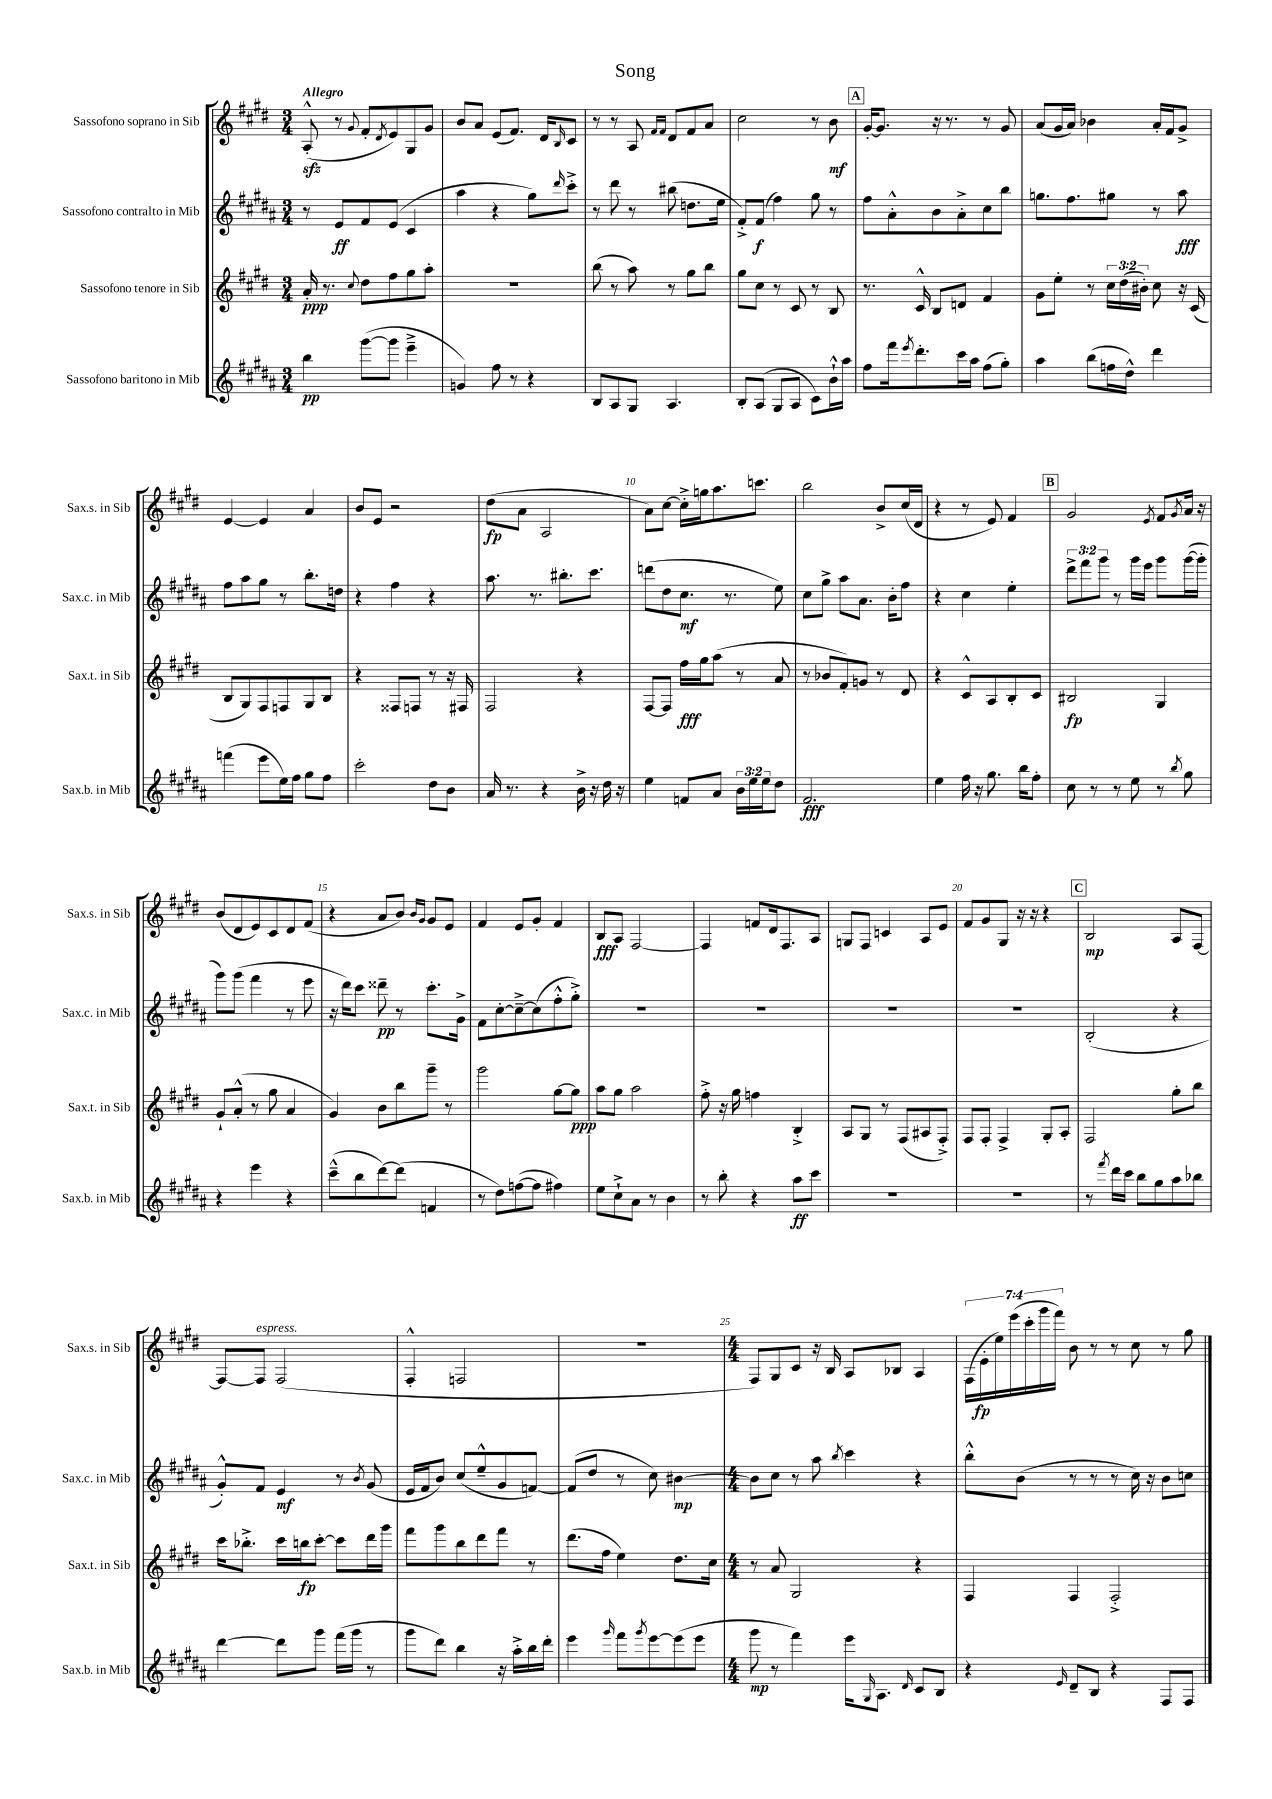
\header { title = "Song" }
<<
\new StaffGroup <<
\new Staff = "s0" \with { instrumentName = "Sassofono soprano in Sib" shortInstrumentName = "Sax.s. in Sib" } {
    \clef treble \key e \major \numericTimeSignature \time 3/4 \override Staff.TupletNumber.text = #tuplet-number::calc-fraction-text \tempo "Allegro"
    a8-.-^\sfz( r8 \appoggiatura { gis'8 } fis'8-. \acciaccatura { dis'8 } e'8) gis8 gis'8 |
    b'8 a'8 e'8( fis'8.) dis'16 \grace { b16 } cis'8 |
    r8 r8 a8 \grace { fis'16 fis'16 } dis'8 fis'8 a'8 |
    cis''2 r8 b'8\mf |
    \mark \markup { \box "A" } gis'16~-. gis'8. r16 r8. r8 gis'8 |
    a'8( gis'16 a'16) bes'4 a'16-. fis'16 gis'8-> |
    e'4~ e'4 a'4 |
    b'8 e'8 r2 |
    dis''8\fp( a'8 a2 |
    a'8) cis''8~ cis''16-.-> g''16 a''8. c'''8. |
    b''2 b'8-> cis''16( dis'16 |
    r4 r8 e'8) fis'4 |
    \mark \markup { \box "B" } gis'2 \acciaccatura { e'8 } fis'8 \acciaccatura { gis'8 } a'16 r16 |
    b'8( dis'8 e'8) cis'8 dis'8 fis'8( |
    r4 a'8 b'8) \grace { b'16 gis'16 } gis'8 e'8 |
    fis'4 e'8 gis'8-. fis'4 |
    b8\fff a8 fis2~ |
    fis4 f'8 dis'16 fis8. a8 |
    g8 fis8 c'4 a8 e'8 |
    fis'8 gis'8 gis8 r16 r16 r4 |
    \mark \markup { \box "C" } b2\mp a8 fis8~ |
    fis8~ fis8^\markup { \italic "espress." } fis2( |
    fis4-.-^ f2 |
    R2. |
    \numericTimeSignature \time 4/4 fis8) gis8 cis'8 r16 b16 a8 bes8 a4 |
    \tuplet 7/4 { fis16( e'16-.\fp e''16) e'''16( cis'''16-. gis'''16 fis'''16) } b'8 r8 r8 cis''8 r8 gis''8 \bar "|." |
}
\new Staff = "s1" \with { instrumentName = "Sassofono contralto in Mib" shortInstrumentName = "Sax.c. in Mib" } {
    \clef treble \key b \major \numericTimeSignature \time 3/4 \override Staff.TupletNumber.text = #tuplet-number::calc-fraction-text
    r8 e'8\ff fis'8 e'8( cis'4 |
    ais''4 r4 gis''8) \grace { dis'''16 } cis'''8-.-> |
    r8 dis'''8 r8 bis''8( d''8. e''16 |
    fis'8-.->) fis'8\f( fis''4) gis''8 r8 |
    \mark \markup { \box "A" } fis''8 ais'8-.-^ b'8 ais'8-.-> cis''8 b''8 |
    g''8. fis''8. gis''8 r8 ais''8\fff |
    fis''8 ais''8 gis''8 r8 b''8.-. d''16 |
    r4 fis''4 r4 |
    ais''8. r8. bis''8.-. cis'''8. |
    d'''8( dis''8 cis''8.\mf r8. e''8) |
    cis''8 gis''8-> ais''8 ais'8. b'16-. fis''8 |
    r4 cis''4 e''4-. |
    \mark \markup { \box "B" } \tuplet 3/2 { dis'''8-> fis'''8 gis'''8 } r8 gis'''16 e'''16 gis'''8 gis'''16~( gis'''16-. |
    gis'''8) gis'''8( fis'''4 r8 e'''8 |
    r16 dis'''16) cis'''8 disis'''8--\pp r8 cis'''8.-. gis'16-> |
    fis'8 cis''8~-. cis''8~---> cis''8( fis''8-.-^ gis''8-.->) |
    R2. |
    R2. |
    R2. |
    R2. |
    \mark \markup { \box "C" } b2-.( r4 |
    gis'8-.-^) fis'8 e'4\mf r8 \acciaccatura { b'8 } gis'8( |
    e'16 fis'16 b'8) cis''8( e''8---^ gis'8 f'8~) |
    f'8( dis''8 r8 cis''8) bis'4~\mp |
    \numericTimeSignature \time 4/4 bis'8 cis''8 r8 ais''8 \acciaccatura { b''8 } cis'''4 r4 |
    b''8-.-^ b'8( r8 r8 r8 cis''16) r16 b'8 c''8 \bar "|." |
}
\new Staff = "s2" \with { instrumentName = "Sassofono tenore in Sib" shortInstrumentName = "Sax.t. in Sib" } {
    \clef treble \key e \major \numericTimeSignature \time 3/4 \override Staff.TupletNumber.text = #tuplet-number::calc-fraction-text
    a'16-.\ppp r8. \appoggiatura { cis''8 } dis''8 fis''8 gis''8 a''8-. |
    R2. |
    b''8( r8 a''8) r8 gis''8 b''8 |
    gis''8 cis''8 r8 cis'8 r8 b8 |
    \mark \markup { \box "A" } r8. cis'16-^ b8 d'8 fis'4 |
    gis'8 e''8-. r8 \tuplet 3/2 { cis''16 dis''16( bis'16-.) } cis''8 r16 cis'16( |
    b8 gis8) fis8 f8 gis8 b8 |
    r4 fisis8 f8 r8 r16 fis16 |
    fis2 r4 |
    fis8~ fis8 fis''16\fff gis''16 a''8( r8 a'8 |
    r8 bes'8 fis'8-.) g'8 r8 dis'8 |
    r4 cis'8-^ a8 b8-. cis'8 |
    \mark \markup { \box "B" } bis2\fp gis4 |
    gis'8-! a'8-.-^( r8 gis''8 a'4 |
    gis'4) b'8 b''8 gis'''8-- r8 |
    gis'''2 gis''8~ gis''8\ppp |
    a''8 gis''8 a''2 |
    fis''8-.-> r16 gis''16 f''4 b4-.-> |
    a8 gis8 r8 fis8( ais8 fis8-.->) |
    fis8 fis8-. fis4-> gis8-. a8-. |
    \mark \markup { \box "C" } fis2 gis''8-. b''8 |
    cis'''16 bes''8.-.-> cis'''16 b''16\fp cis'''8~-. cis'''8 dis'''16 gis'''16 |
    fis'''8 gis'''8 b''8 dis'''8 fis'''8 r8 |
    dis'''8.( fis''16 e''4) dis''8. cis''16 |
    \numericTimeSignature \time 4/4 r8 a'8 gis2 r4 |
    fis4 fis4 fis2-.-> \bar "|." |
}
\new Staff = "s3" \with { instrumentName = "Sassofono baritono in Mib" shortInstrumentName = "Sax.b. in Mib" } {
    \clef treble \key b \major \numericTimeSignature \time 3/4 \override Staff.TupletNumber.text = #tuplet-number::calc-fraction-text
    b''4\pp gis'''8~( gis'''8 e'''4---> |
    g'4) fis''8 r8 r4 |
    b8 ais8 gis8 ais4. |
    b8-. ais8( gis8 ais8 cis'8) b'16-!-^ ais''16 |
    \mark \markup { \box "A" } fis''8 fis'''16 \acciaccatura { e'''8 } dis'''8.-. cis'''16 ais''16 fis''8( gis''8-.) |
    ais''4 b''8( f''16 dis''16-^) dis'''4 |
    f'''4( e'''8 e''16) fis''16 gis''8 fis''8 |
    cis'''2-. dis''8 b'8 |
    ais'16 r8. r4 b'16-> r16 dis''16 r16 |
    e''4 f'8 ais'8 \tuplet 3/2 { b'16 e''16 e''16 } dis''8 |
    fis'2.\fff |
    e''4 fis''16 r16 gis''8. b''16 fis''8-. |
    \mark \markup { \box "B" } cis''8 r8 r8 e''8 r8 \acciaccatura { b''8 } gis''8 |
    r4 e'''4 r4 |
    cis'''8---^( b''8 dis'''8~) dis'''8( f'4 |
    r8 dis''8) f''8~( f''8 fis''4) |
    e''8 cis''8-!-> ais'8 r8 b'4 |
    r8 b''8-. r4 ais''8\ff cis'''8 |
    R2. |
    R2. |
    \mark \markup { \box "C" } r8 \acciaccatura { fis'''8 } dis'''16 cis'''16 b''8 gis''8 ais''8 bes''8 |
    dis'''4~ dis'''8 gis'''8 fis'''16( gis'''16 r8 |
    gis'''8 dis'''8) b''4 r16 ais''16-.-> b''16 dis'''16-. |
    e'''4 \grace { gis'''16 } fis'''8 \acciaccatura { gis'''8 } e'''8~ e'''8( e'''8 |
    \numericTimeSignature \time 4/4 gis'''8\mp r8 fis'''4) e'''16 \grace { gis16 } ais8. \grace { dis'16 } cis'8 b8 |
    r4 \grace { e'16 } dis'8-- b8 r4 fis8 fis8 \bar "|." |
}
>>
>>
\layout { \context { \Score \override BarNumber.break-visibility = ##(#f #t #t) barNumberVisibility = #(every-nth-bar-number-visible 5) } }
